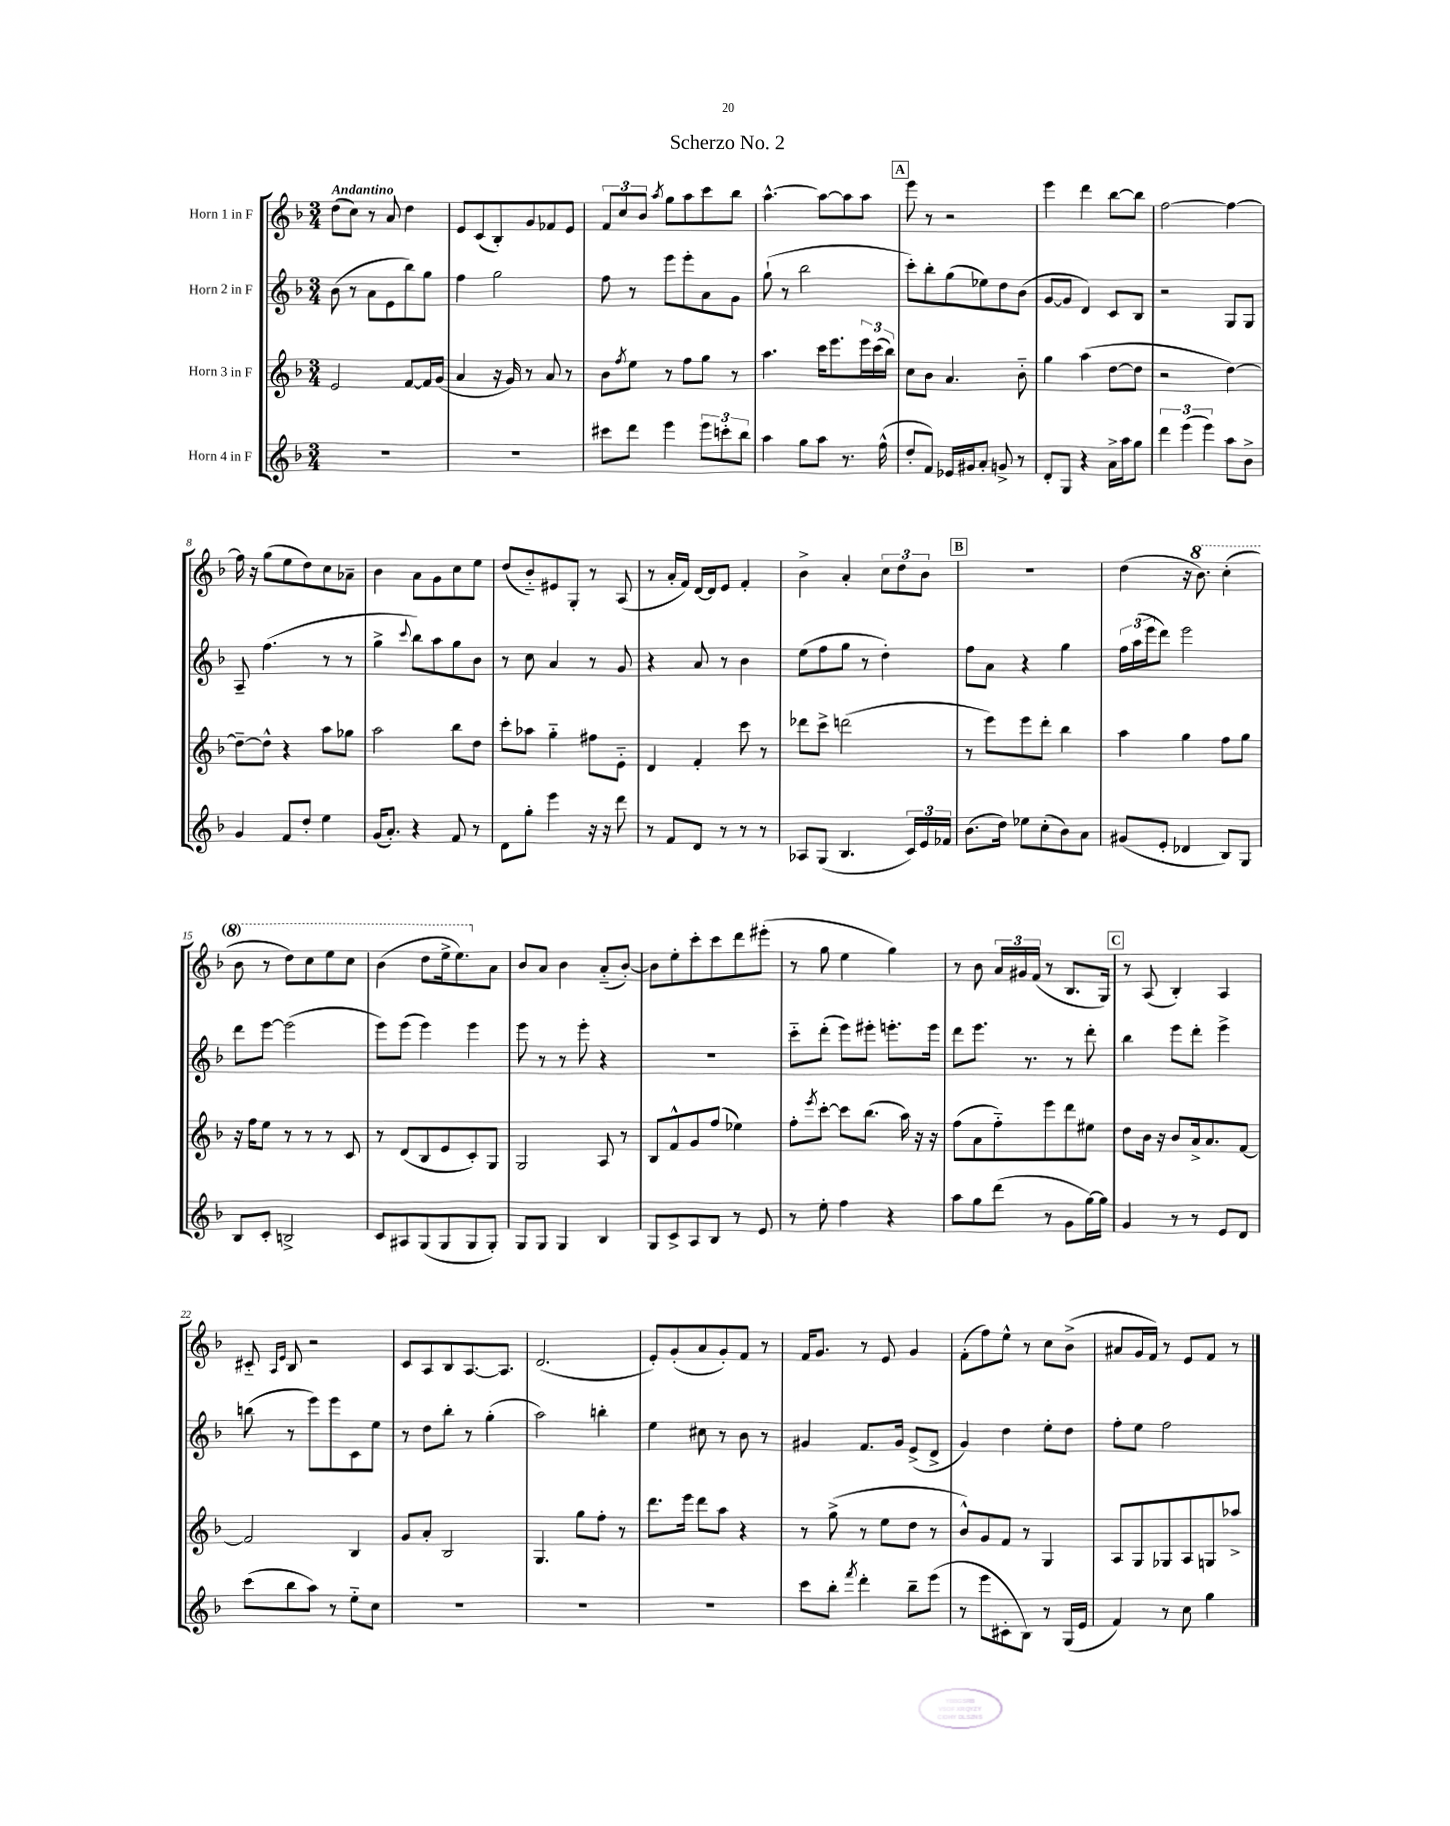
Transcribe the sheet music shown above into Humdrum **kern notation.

**kern	**kern	**kern	**kern
*staff4	*staff3	*staff2	*staff1
*clefG2	*clefG2	*clefG2	*clefG2
*k[b-]	*k[b-]	*k[b-]	*k[b-]
*M3/4	*M3/4	*M3/4	*M3/4
2.r	2e	(8b-	(8dd
.	.	8r	8cc)
.	.	8a	8r
.	.	8e	8a
.	[8f	8bb-)	4dd
.	16f]	8gg	.
.	(16g	.	.
=	=	=	=
2.r	4a	4ff	8e
.	.	.	(8c
.	16r	2gg	8B-')
.	16g)	.	.
.	8r	.	8g
.	8a	.	8f-
.	8r	.	8e
=	=	=	=
8ccc#	8b-	8ff	12f
.	.	.	12cc
.	8qff	.	.
8ddd	8ee	8r	.
.	.	.	12b-
.	.	.	8qaa
4eee	8r	8eee	8gg
.	8ff	8eee'	8aa
12eee	8gg	8a	8ccc
12ccc'	.	.	.
.	8r	8g	8bb-
12bb-	.	.	.
=	=	=	=
4aa	4.aa	(8gg`	[4.aa^^
.	.	8r	.
8gg	.	2bb-	.
8aa	16ccc	.	8aa_
.	8.eee	.	.
8.r	.	.	8aa]
.	24eee	.	8aa
.	(24ccc	.	.
(16ff^^	.	.	.
.	24bb-)	.	.
=	=	=	=
8dd'	8cc	8ccc')	8eee
8f)	8b-	8bb-'	8r
16e-	4.a	(8gg	2r
16g#	.	.	.
8a'	.	8ee-)	.
8g^	.	8dd	.
8r	8b-'~	(8b-	.
=	=	=	=
8d'	4gg	[8g	4eee
8G	.	8g]	.
4r	(4aa	4d)	4ddd
16a^	[8dd	8c	[8bb-
16aa	.	.	.
8gg	8dd]	8B-	8bb-]
=	=	=	=
6ddd	2r	2r	[2ff
(6eee	.	.	.
6eee)	.	.	.
8aa	[4dd)	8G	4ff_
8b-^	.	8G	.
=	=	=	=
4g	8dd~_	8A~	16ff]
.	.	.	16r
.	8dd^^]	(4.ff	(8gg
8f	4r	.	8ee
8dd'	.	.	8dd)
4ee	8aa	8r	8cc
.	8gg-	8r	8a-~
=	=	=	=
(16g	2aa	4gg^	4b-
8.a')	.	.	.
.	.	8qqccc	.
4r	.	8bb-)	8a
.	.	8aa	8g
8f	8bb-	8gg	8cc
8r	8dd	8b-	8ee
=	=	=	=
8d	8ccc'	8r	(8dd
8gg'	8aa-	8cc	8b-'~)
4eee	4gg'~	4a	8e#
.	.	.	8G'
16r	8ff#	8r	8r
16r	.	.	.
8ddd	8e'~	8g	(8A
=	=	=	=
8r	4d	4r	8r
8f	.	.	16a'
.	.	.	16f)
8d	4f'	8a	[16d
.	.	.	16d]
8r	.	8r	8e
8r	8ccc	4b-	4f'
8r	8r	.	.
=	=	=	=
8A-	8ddd-	(8ee	4b-^
(8G	8ccc^	8ff	.
4.B-	(2ddd	8gg	4a'
.	.	8r	.
.	.	4dd')	12cc
.	.	.	12dd
24c)	.	.	.
24e	.	.	12b-
24f-	.	.	.
=	=	=	=
(8.b-	8r	8ff	2.r
.	8eee)	8a	.
16dd)	.	.	.
8ee-	8eee	4r	.
(8cc'	8ddd'	.	.
8b-)	4bb-	4gg	.
8a	.	.	.
=	=	=	=
(8g#	4aa	24ff	(4dd
.	.	(24aa	.
.	.	24eee	.
8e'	.	8ddd)	.
4d-	4gg	2eee	16r
.	.	.	8.bb-)
8B-)	8ff	.	(4ccc'
8G	8gg	.	.
=	=	=	=
8B-	16r	8ddd	8bb-
.	16ff	.	.
8c'	8ee	[8eee	8r
2B^	8r	(2eee]	8ddd)
.	8r	.	8ccc
.	8r	.	8eee
.	8c	.	8ccc
=	=	=	=
8c	8r	8eee)	(4bb-
8A#	(8d	(8eee	.
(8G	8B-	4eee)	8ddd
8G	8e	.	16eee^
.	.	.	8.eee)
8G	8c')	4eee	.
8G')	8G	.	8a
=	=	=	=
8G	2G	8eee	8b-
8G	.	8r	8a
4G	.	8r	4b-
.	.	8eee'	.
4B-	8A	4r	(8a'~
.	8r	.	[8b-')
=	=	=	=
8G	8B-	2.r	8b-]
8c^	8f^^	.	8ee'
8A	8g	.	8ccc'
8B-	(8ff	.	8ccc
8r	4ee-)	.	8ddd
8e	.	.	(8eee#'
=	=	=	=
8r	8ff'	8ccc'~	8r
.	8qeee	.	.
8ee'	[8ccc'	(8ddd'	8gg
4ff	8ccc]	8eee)	4ee
.	(8.bb-	8eee#'	.
4r	.	8.eee'	4gg)
.	16aa)	.	.
.	16r	.	.
.	16r	16eee	.
=	=	=	=
8aa	(8ff	8ddd	8r
8gg	8a	8.eee	8b-
(8ddd	8ff'~)	.	24a
.	.	.	24g#
.	.	8.r	.
.	.	.	(24f
8r	8eee	.	8r
8g	8ddd	8r	8.B-
[16gg)	8ee#	8ddd'	.
16gg]	.	.	16G)
=	=	=	=
4g	8dd	4bb-	8r
.	16b-	.	(8A
.	16r	.	.
8r	8b-	8eee	4B-')
8r	16a^	8ddd'	.
.	8.a	.	.
8e	.	4eee^	4A
8d	[8f	.	.
=	=	=	=
(8ccc	2f]	(8bb	8c#'~
.	.	.	16qqA
.	.	.	16qqe
8bb-	.	8r	8B-
8aa)	.	8eee)	2r
8r	.	8eee	.
8ee'~	4B-	8c	.
8cc	.	8ee	.
=	=	=	=
2.r	8g	8r	8c
.	8a'	8dd	8A
.	2B-	8bb-'	8B-
.	.	8r	[8.A
.	.	(4gg'	.
.	.	.	8.A]
=	=	=	=
2.r	4.G	2aa)	(2.d
.	8gg	.	.
.	8ff'	4bb'	.
.	8r	.	.
=	=	=	=
2.r	8.ddd	4ee	8e')
.	.	.	(8g'
.	16eee	.	.
.	8ddd	8cc#	8a
.	8aa	8r	8g')
.	4r	8b-	8f
.	.	8r	8r
=	=	=	=
8ccc	8r	4g#	16f
.	.	.	8.g
8bb-'	(8gg^	.	.
8qfff	.	.	.
4ddd'	8r	8.f	8r
.	8ee	.	8e
.	.	16g#	.
8bb-~	8dd	(8e^	4g
(8eee	8r	8d^	.
=	=	=	=
8r	8b-^^)	4g)	(8f'
8eee	8g	.	8ff)
8c#'	8f	4dd	8ee^^
8B-)	8r	.	8r
8r	4G	8ee'	8cc
(16G	.	8dd	(8b-^
16e	.	.	.
=	=	=	=
4f)	8A	8ff'	8a#
.	8G	8ee	16g
.	.	.	16f)
8r	8G-	2ff	8r
8cc	8A	.	8e
4gg	8G	.	8f
.	8aa-^	.	8r
==	==	==	==
*-	*-	*-	*-
